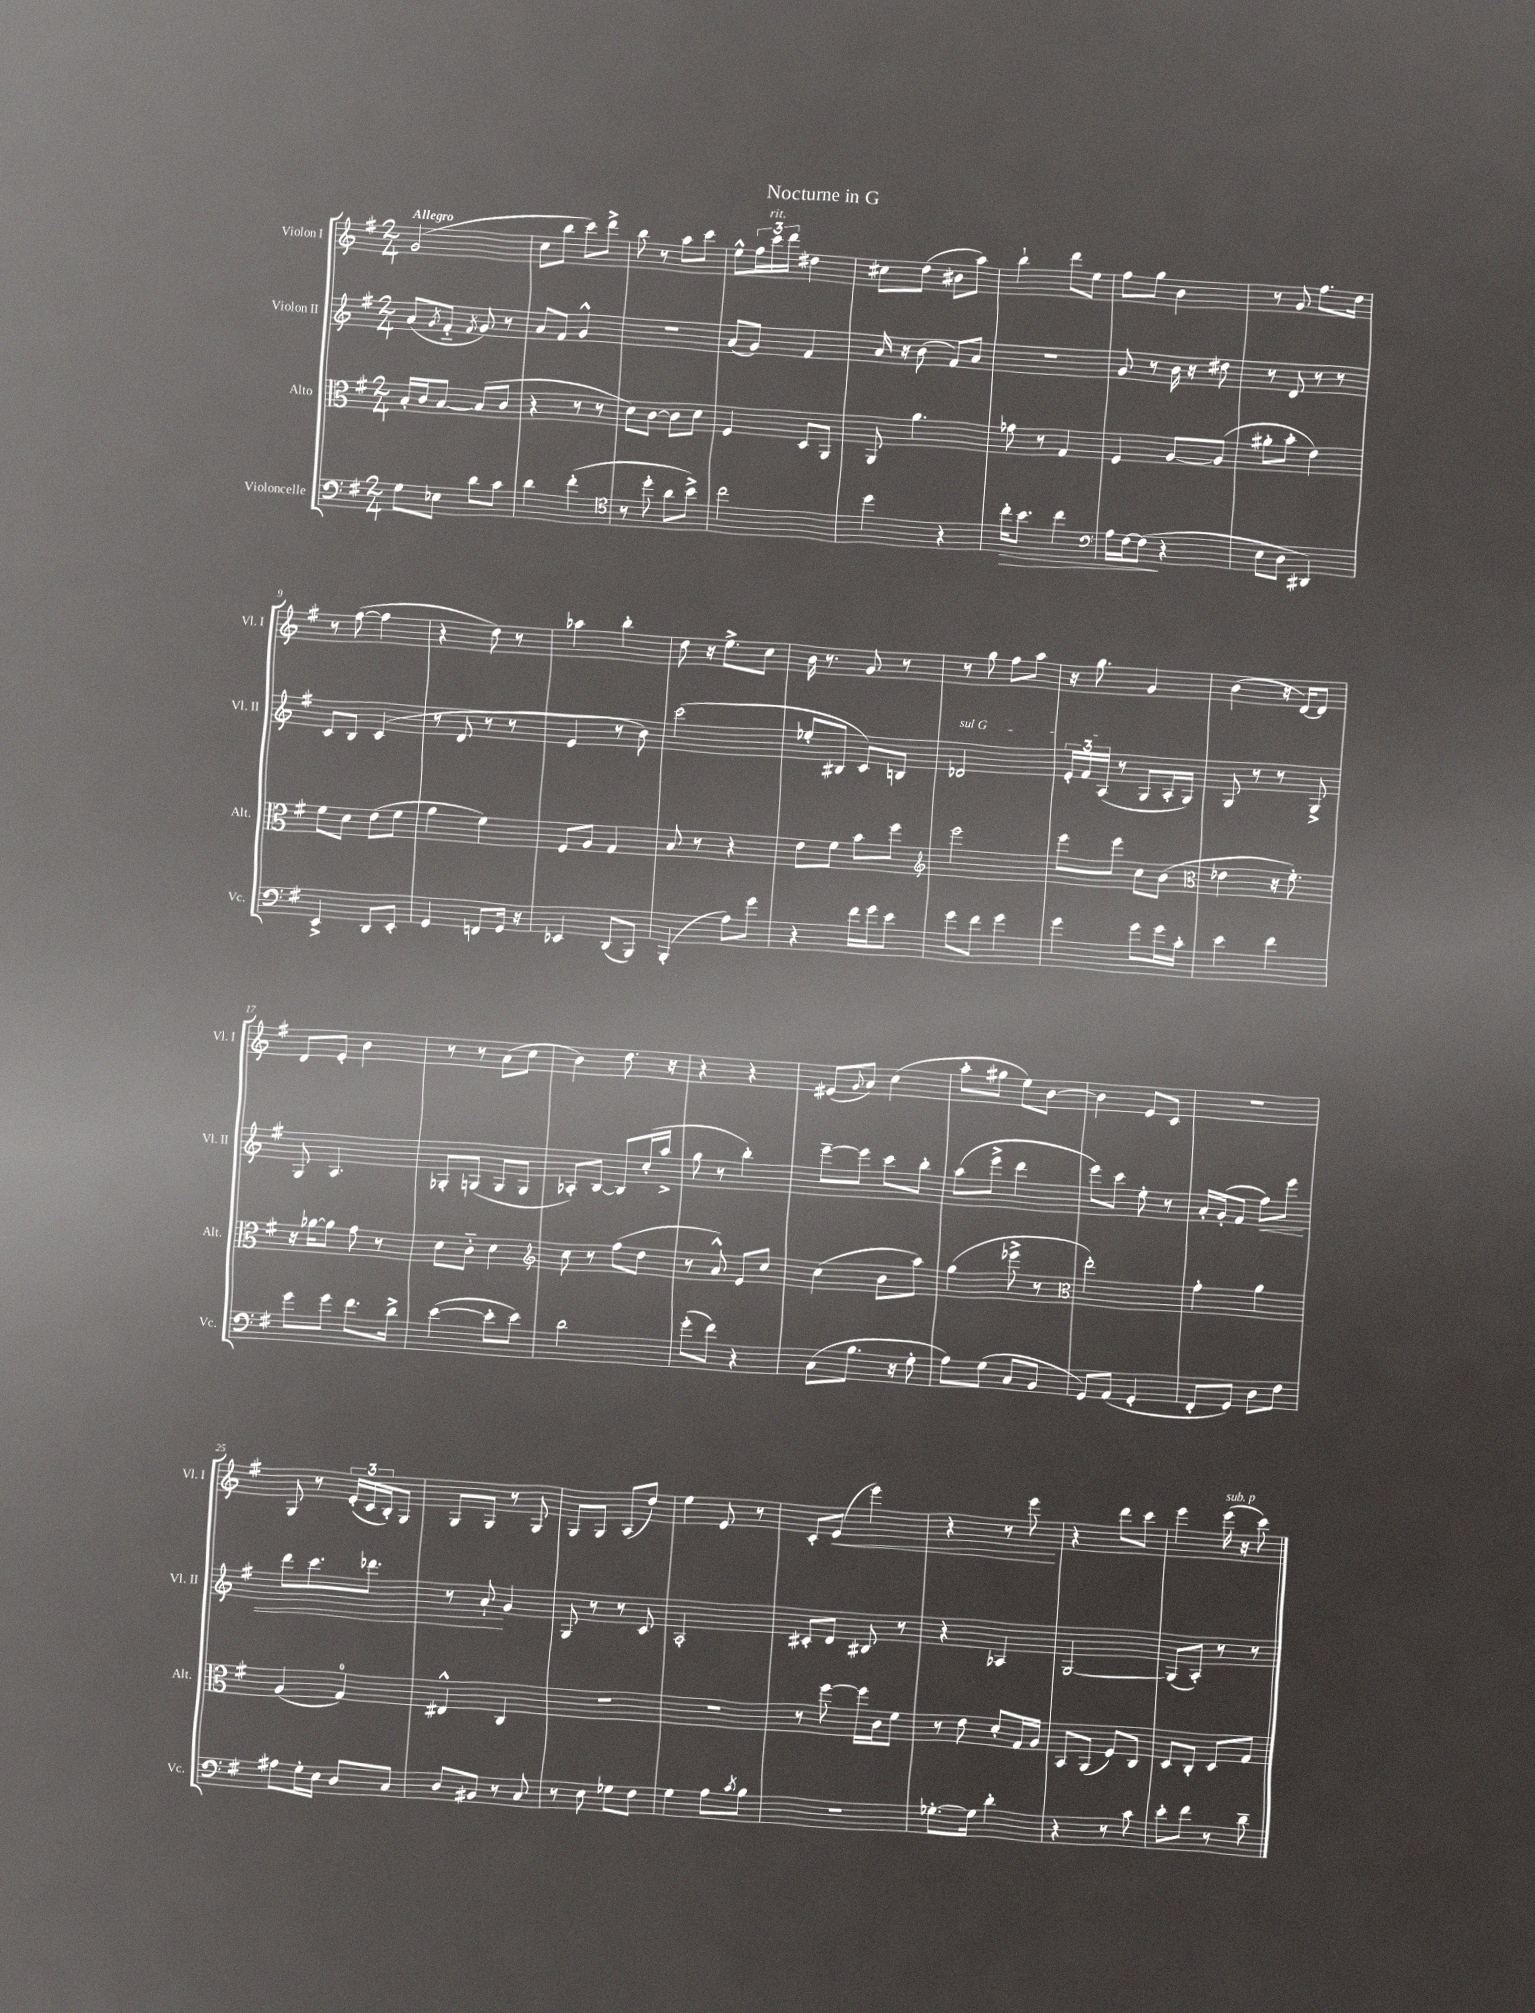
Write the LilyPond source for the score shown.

\header { title = "Nocturne in G" }
<<
\new StaffGroup <<
\new Staff = "s0" \with { instrumentName = "Violon I" shortInstrumentName = "Vl. I" } {
    \clef treble \key g \major \numericTimeSignature \time 2/4 \tempo "Allegro"
    g'2( |
    c''8 b''8 c'''8) d'''8-> |
    b''8 r8 a''8 c'''8 |
    e''8-^ \tuplet 3/2 { fis''16 c'''16^\markup { \italic "rit." } d'''16 } dis''4 |
    cis''8 d''8( bis'8 a''8) |
    b''4-! d'''8 e''8 |
    fis''8 g''8 b'4 |
    r8 g'8 fis''8. d''16 |
    r8 fis''8~( fis''4 |
    r4 d''8) r8 |
    aes''4 b''4-. |
    d''8 r16 e''8.-> c''8 |
    b'16 r8. g'8 r8 |
    r8 g''8 fis''8 a''8 |
    r16 g''8. g'4 |
    b'4( r16 d'16~) d'8 |
    d'8 e'8-. b'4 |
    r8 r8 a'8( c''8 |
    b'4) d''8. r16 |
    r4 r4 |
    eis'8( \appoggiatura { g'8 } a'8) c''4( |
    a''8-. gis''8 e''8) b'8~ |
    b'4 e'8 c'8 |
    R2 |
    g8 r8 \tuplet 3/2 { e'16-.( c'16 b16-.) } g8 |
    g8 g8 r8 g8 |
    g8 g8 a8( d''8) |
    e''4 e'8 r8 |
    c'8-. e'8\<( e'''4) |
    r4 r8 e'''8\! |
    r4 d'''8 c'''8 |
    e'''4 e'''16^\markup { \italic "sub. p" }( r16 c'''8) \bar "|." |
}
\new Staff = "s1" \with { instrumentName = "Violon II" shortInstrumentName = "Vl. II" } {
    \clef treble \key g \major \numericTimeSignature \time 2/4
    a'8( \acciaccatura { g'8 } fis'8-_ \acciaccatura { fis'8 } g'8) r8 |
    a'8 fis'8 g'4-^ |
    r2 |
    a'8( g'8) fis'4 |
    a'16 r16 b'8( fis'8) a'8 |
    R2 |
    g'8 r8 b'16 r16 dis''8 |
    r8 d'8 r8 r8 |
    c'8 b8 c'4( |
    r8 d'8 r8 r8 |
    e'4 r8 b'8) |
    c'''2( |
    ees''8-. bis8 c'8) b8 |
    \once \override TextSpanner.bound-details.left.text = \markup { \italic "sul G" } des'2\startTextSpan |
    \tuplet 3/2 { e'16-. fis'16 a16\stopTextSpan( } r8 g8 a16-. g16) |
    g8 r8 r8 g8-> |
    g8 a4. |
    ges8-. g8( g8 g8 |
    aes8-.) b8~ b8 c''16-.( a''16-> |
    g''8 r8 b''4-.) |
    e'''8~-- e'''8 c'''8 b''8-. |
    a''8( e'''8-> d'''4 |
    e'''8) c'''8 e''8-. r8 |
    a'16-. g'16-.( fis'8 fis''8\<) e'''8 |
    d'''8 c'''8. des'''8. |
    r8 a'8-!\! g'4 |
    g8 r8 r8 c'8 |
    a2-. |
    cis'8-. d'8 bis8 r8 |
    r4 aes4 |
    g2~ |
    g8( a8-.) r8 r8 \bar "|." |
}
\new Staff = "s2" \with { instrumentName = "Alto" shortInstrumentName = "Alt." } {
    \clef alto \key g \major \numericTimeSignature \time 2/4
    b16-. c'16 b8~ b8( c'8 |
    r4 r8 r8 |
    d'8) c'8~ c'8 d'8 |
    fis4 d8 a,8 |
    a,8 a'4. |
    ges'8 r8 g4 |
    fis4 a8~ a8( |
    ais'8-. b'8-. e'4) |
    fis'8 d'8 e'8( fis'8 |
    a'4 fis'4) |
    fis8 a8 g4 |
    b8 r8 r4 |
    e'8 fis'8 b'8 fis''8 |
    \clef treble e'''2 |
    e'''8 e'''8 c''8 b'8( |
    \clef alto ees'4 r16 fis'8.-.) |
    r16 aes'16~ aes'8 g'8 r8 |
    d'8 c'8-_ d'4 |
    \clef treble c''8 r8 fis''8( d''8 |
    r8 a'8-^) e'8 c''8 |
    c''4( b'8 a''8) |
    g''4( ees'''8-> r8 |
    \clef alto e''2-.) |
    g'4-. a'4 |
    a4( g4-0) |
    eis4-^ c4 |
    R2 |
    R2 |
    r8 fis''8~ fis''16 c'16 fis'8 |
    r8 e'8 d'8-. g16 a16 |
    b,8 a,8( fis8) c8 |
    d8 c8-. d8 g8 \bar "|." |
}
\new Staff = "s3" \with { instrumentName = "Violoncelle" shortInstrumentName = "Vc." } {
    \clef bass \key g \major \numericTimeSignature \time 2/4
    g8 ees8 d'8 c'8 |
    d'4 fis'4-.( |
    \clef tenor r8 d''8-. a'8 b'8->) |
    c''2 |
    d''4 r4 |
    c''16-.\> b'8. c''4 |
    \clef bass a16 fis16~ fis8\!( r4 |
    e8 d8 dis,4) |
    e,4-> d,8 e,8-. |
    g,4 f,8 g,16 r16 |
    ees,4 d,8( b,,8) |
    b,,4-.( a8) g'8 |
    r4 fis'16 g'16 e'8 |
    g'8 fis'8 g'4 |
    g'4 g'8 g'16 c'16-. |
    e'4 fis'4 |
    g'8 g'8 fis'8. d'16-> |
    e'4~( e'8-. e'8) |
    d'2 |
    g'8-.( fis'8) r4 |
    c8( b8. r16 g8-. |
    a8) g8( c8 b,8 |
    g,8) a,8( g,4-. |
    fis,8-. g,8) d8 fis8 |
    ais8 g16-. e16 d8 c8 |
    d8 bis,8 r8 c8 |
    r8 e8 ges8 fis8 |
    g4 a8 \acciaccatura { c'8 } b8 |
    R2 |
    ges8.~-. ges16 d'4-. |
    r4 r8 c'8 |
    e'8-. fis'8 r8 d'8-- \bar "|." |
}
>>
>>
